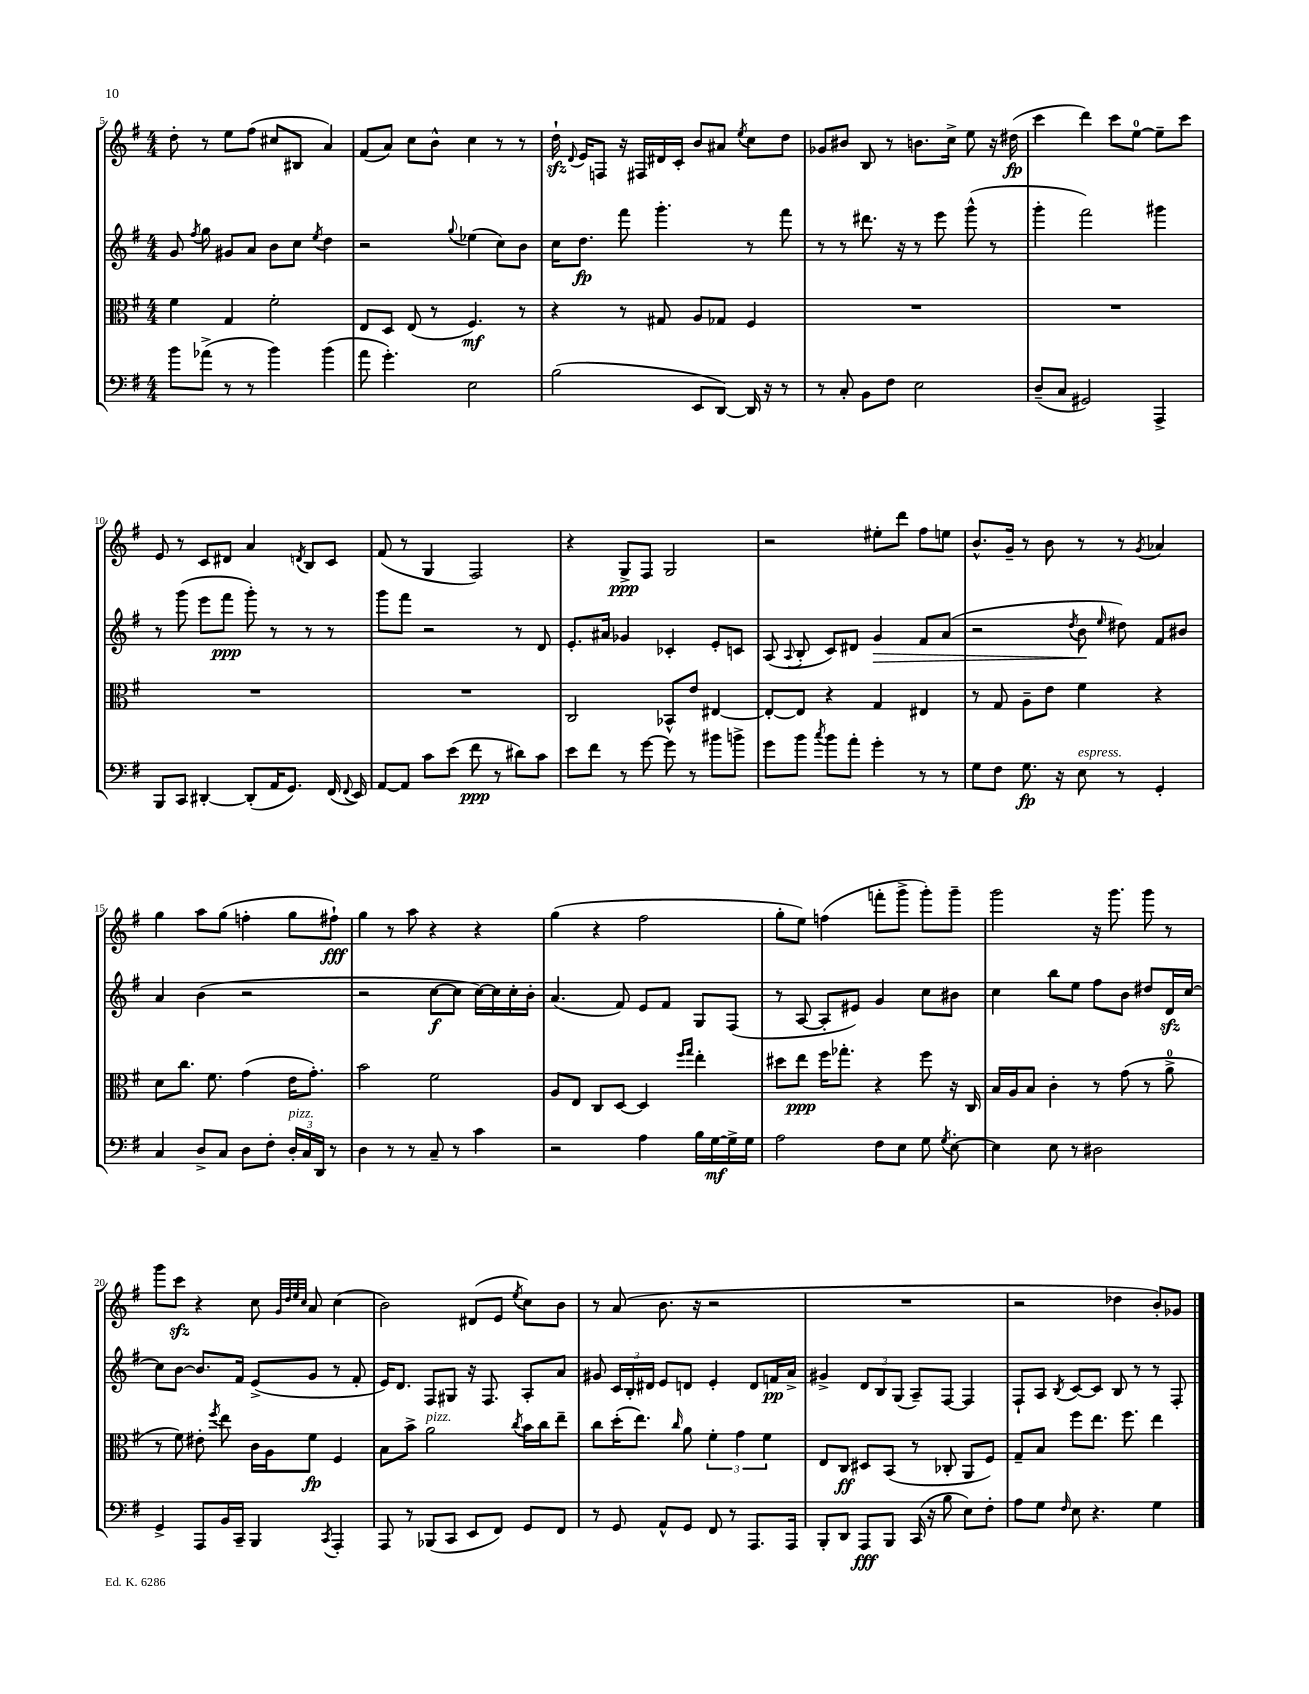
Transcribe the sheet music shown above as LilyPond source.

<<
\new StaffGroup <<
\new Staff = "s0" {
    \clef treble \key g \major \numericTimeSignature \time 4/4
    \autoBeamOff d''8-. r8 e''8[ fis''8]( cis''8[ bis8] a'4) |
    fis'8[( a'8]) c''8[ b'8]-^ c''4 r8 r8 |
    d''16-!\sfz \appoggiatura { d'8 } e'16[ f8] r16 fis16[ dis'16 c'16]-. b'8[ ais'8] \acciaccatura { e''8 } c''8[ d''8] |
    ges'8[ bis'8] b8 r8 b'8.[ c''16]-> e''8 r16 dis''16\fp( |
    c'''4 d'''4) c'''8[ e''8]-0~ e''8[-- c'''8] |
    e'8 r8 c'8[ dis'8] a'4 \acciaccatura { d'8 } b8[ c'8] |
    fis'8( r8 g4 fis2) |
    r4 g8[->\ppp fis8] g2 |
    r2 eis''8[-. d'''8] fis''8[ e''8] |
    b'8.[-^ g'16]-- r8 b'8 r8 r8 \acciaccatura { g'8 } aes'4 |
    g''4 a''8[ g''8]( f''4-. g''8[ fis''8]-!\fff) |
    g''4 r8 a''8 r4 r4 |
    g''4( r4 fis''2 |
    g''8[-. e''8]) f''4( f'''8[-. g'''8]-> g'''8[-.) g'''8]-- |
    g'''2 r16 g'''8. g'''8 r8 |
    g'''8[ c'''8]\sfz r4 c''8 \grace { g'32[ d''32 e''32 c''32] } a'8 c''4( |
    b'2) dis'8[( e'8] \acciaccatura { e''8 } c''8[) b'8] |
    r8 a'8( b'8. r16 r2 |
    R1 |
    r2 des''4 b'8[-.) ges'8] \bar "|." |
}
\new Staff = "s1" {
    \clef treble \key g \major \numericTimeSignature \time 4/4
    \autoBeamOff g'8 \acciaccatura { fis''8 } g''8 gis'8[ a'8] b'8[ c''8] \acciaccatura { e''8 } d''4 |
    r2 \appoggiatura { g''8 } ees''4( c''8[) b'8] |
    c''16[ d''8.]\fp fis'''8 g'''4.-. r8 fis'''8 |
    r8 r8 dis'''8. r16 r8 e'''8 g'''8-^( r8 |
    g'''4-. fis'''2) gis'''4 |
    r8 g'''8( e'''8[ fis'''8]\ppp g'''8-.) r8 r8 r8 |
    g'''8[ fis'''8] r2 r8 d'8 |
    e'8.[-. ais'16] ges'4 ces'4-. e'8[-. c'8] |
    a8( \appoggiatura { a8 } b8-. c'8[) dis'8] g'4\> fis'8[ a'8]( |
    r2 \acciaccatura { d''8 } b'8\! \grace { e''16 } dis''8) fis'8[ bis'8] |
    a'4 b'4( r2 |
    r2 c''8[~\f c''8] c''16[~) c''16 c''16-. b'16]-. |
    a'4.( fis'8) e'8[ fis'8] g8[ fis8]( |
    r8 a8~ a8[-. eis'8]) g'4 c''8[ bis'8] |
    c''4 b''8[ e''8] fis''8[ b'8] dis''8[ d'16\sfz c''16]~ |
    c''8[ b'8]~ b'8.[ fis'16] e'8[->( g'8] r8 fis'8-. |
    e'16[) d'8.] fis8[ gis8] r16 fis8. a8[-. a'8] |
    gis'8 \tuplet 3/2 { c'16[ b16-. dis'16] } e'8[ d'8] e'4-. d'8[ f'16\pp a'16]-> |
    gis'4-> \tuplet 3/2 { d'8[ b8 g8]( } a8[--) fis8]~ fis4 |
    fis8[-! a8] \acciaccatura { b8 } c'8[~ c'8] b8 r8 r8 fis8-. \bar "|." |
}
\new Staff = "s2" {
    \clef alto \key g \major \numericTimeSignature \time 4/4
    \autoBeamOff fis'4 g4 fis'2-. |
    e8[ d8] e8( r8 fis4.\mf) r8 |
    r4 r8 gis8 a8[ ges8] fis4 |
    R1 |
    R1 |
    R1 |
    R1 |
    c2 bes,8[-^ e'8] eis4~ |
    eis8[~-. eis8] r4 g4 eis4 |
    r8 g8 a8[-- e'8] fis'4 r4 |
    d'8[ c''8.] fis'8. g'4( e'16[ g'8.]-.) |
    b'2 fis'2 |
    a8[ e8] c8[ d8]~ d4 \grace { fis''16[ g''16] } e''4-. |
    dis''8[ e''8]\ppp fis''16[ ges''8.]-. r4 fis''8 r16 c16 |
    b16[ a16 b8] c'4-. r8 g'8( r8 a'8-0-> |
    r8 fis'8) eis'8-. \acciaccatura { fis''8 } e''8 c'16[ a16 fis'8]\fp fis4 |
    b8[ b'8]-> a'2^\markup { \italic "pizz." } \acciaccatura { c''8 } b'16[ c''16 e''8]-- |
    c''8[ d''16-.( e''8.]) \grace { c''16 } a'8 \tuplet 3/2 { fis'4-. g'4 fis'4 } |
    e8[ c8]\ff dis8[ b,8]( r8 ces8-. a,8[ fis8]) |
    g8[-- b8] fis''8[ e''8.] fis''8. e''4 \bar "|." |
}
\new Staff = "s3" {
    \clef bass \key g \major \numericTimeSignature \time 4/4
    \autoBeamOff b'8[ aes'8]->( r8 r8 b'4) b'4( |
    a'8 g'4.-.) e2 |
    b2( e,8[ d,8]~) d,16 r16 r8 |
    r8 c8-. b,8[ fis8] e2 |
    d8[--( c8] gis,2) a,,4-> |
    b,,8[ c,8] dis,4~-. dis,8[-.( a,16 g,8.]) fis,16( \appoggiatura { fis,8 } e,16) |
    a,8[~ a,8] c'8[ e'8]( fis'8\ppp r8 dis'8[) c'8] |
    e'8[ fis'8] r8 g'8~ g'8 r8 bis'8[ b'8]-> |
    g'8[ b'8] \acciaccatura { c''8 } b'8[ a'8]-. g'4-. r8 r8 |
    g8[ fis8] g8.\fp r16 e8^\markup { \italic "espress." } r8 g,4-. |
    c4 d8[-> c8] d8[ fis8]-. \tuplet 3/2 { d16[-.^\markup { \italic "pizz." } c16 d,16] } r8 |
    d4 r8 r8 c8-- r8 c'4 |
    r2 a4 b16[ g16~\mf g16-> g16] |
    a2 fis8[ e8] g8 \acciaccatura { g8 } e8~-. |
    e4 e8 r8 dis2 |
    g,4-> a,,8[ b,16 c,16]-- b,,4 \acciaccatura { c,8 } a,,4-. |
    a,,8 r8 bes,,8[( c,8] e,8[ fis,8]) g,8[ fis,8] |
    r8 g,8 a,8[-^ g,8] fis,8 r8 a,,8.[ a,,16] |
    b,,8[-. d,8] a,,8[\fff b,,8] c,16( r16 b8 e8[) fis8]-. |
    a8[ g8] \grace { fis16 } e8 r4. g4 \bar "|." |
}
>>
>>
\layout { \context { \Score currentBarNumber = #5 } }
